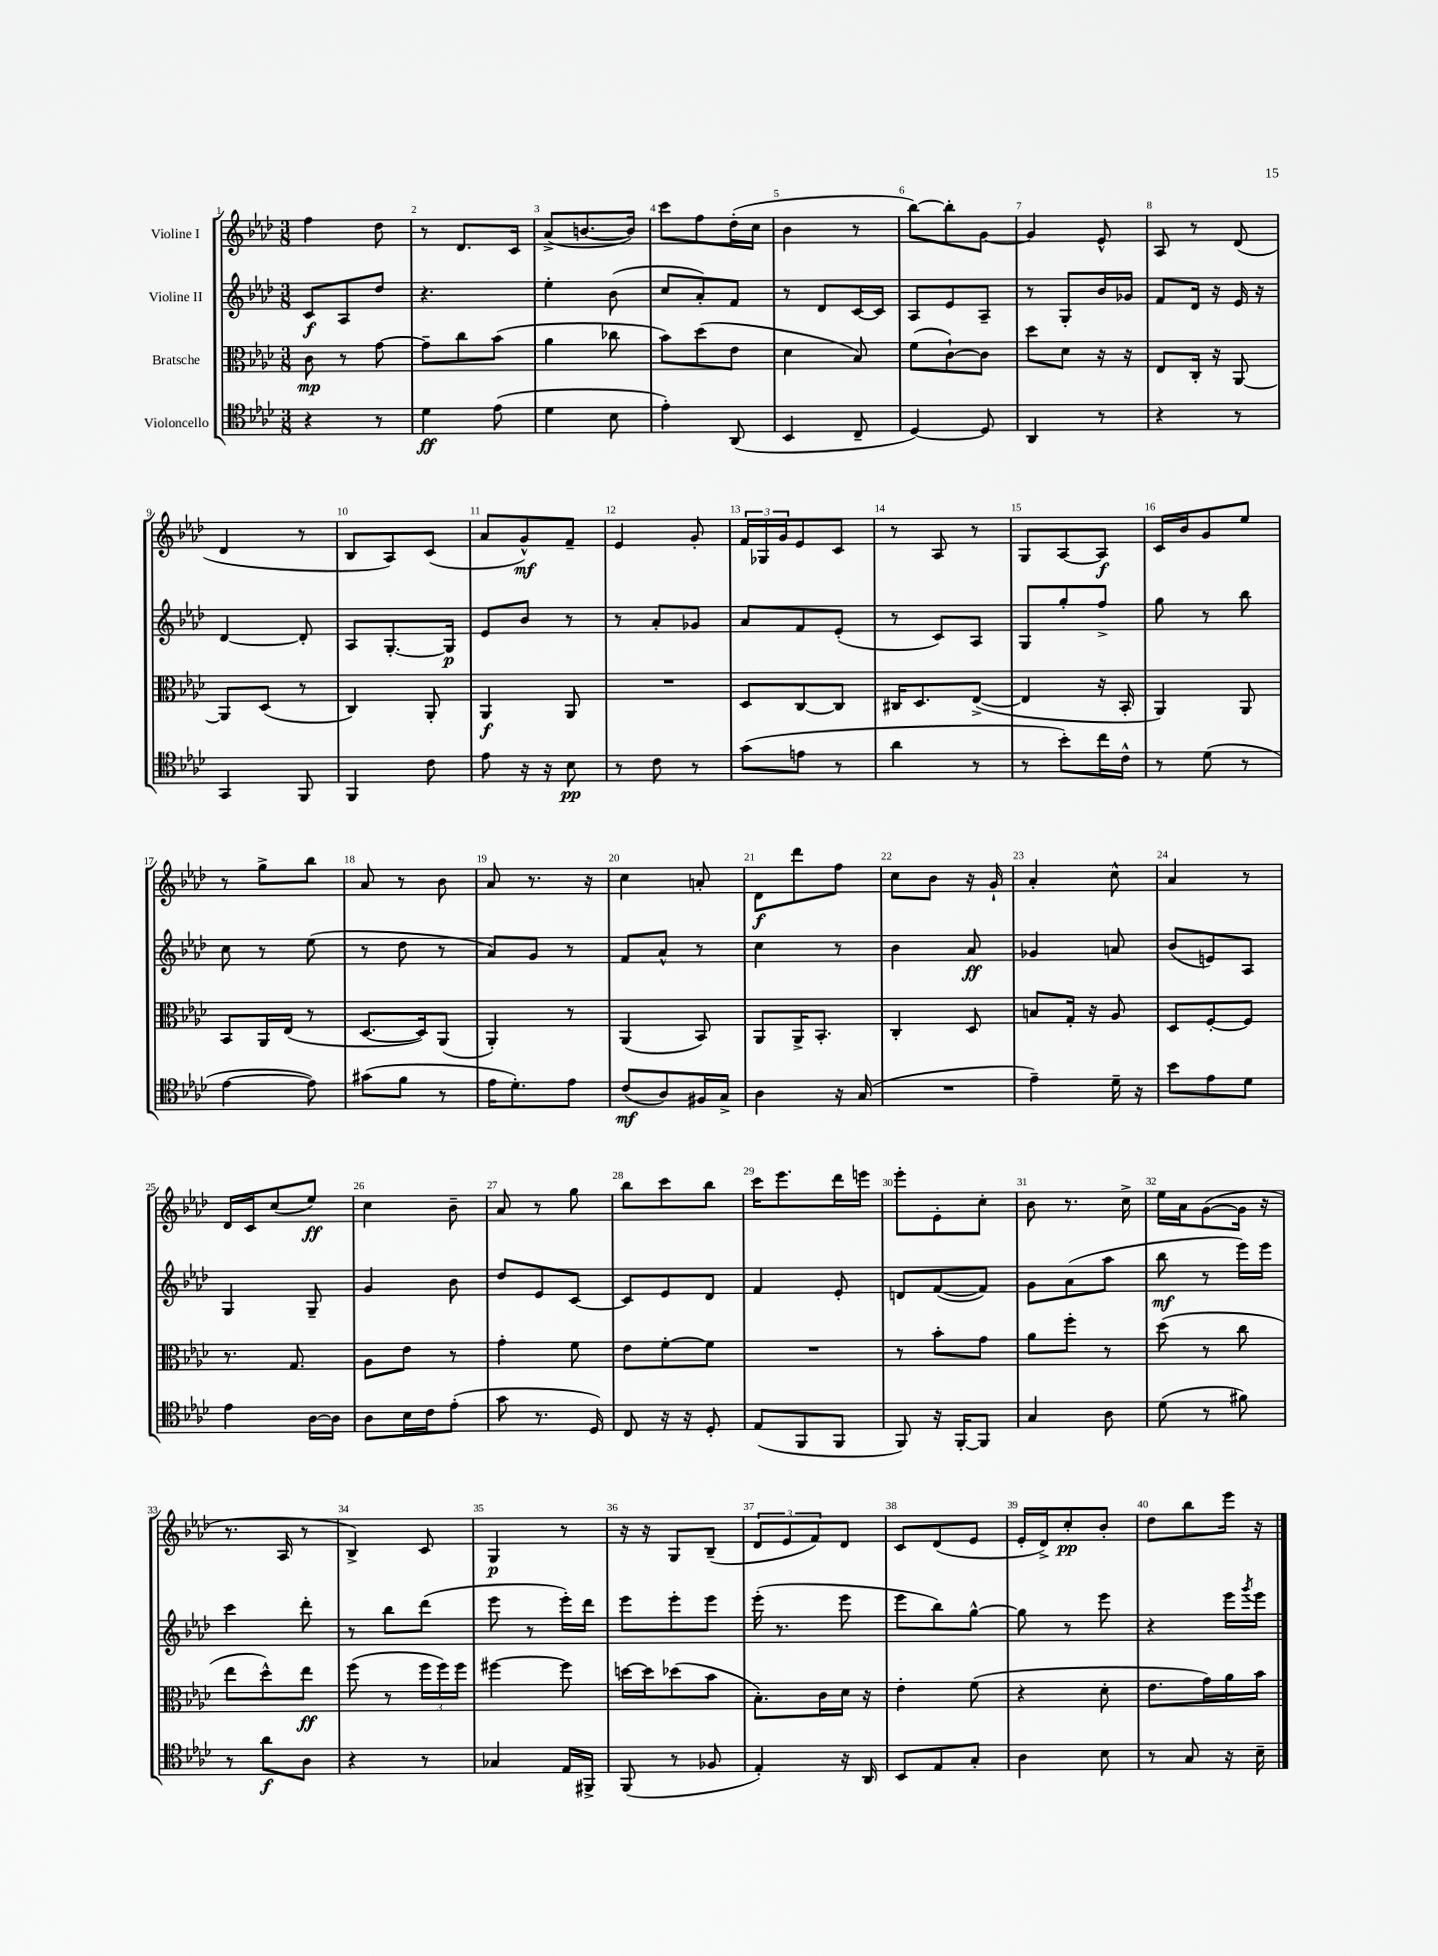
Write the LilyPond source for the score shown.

<<
\new StaffGroup <<
\new Staff = "s0" \with { instrumentName = "Violine I" } {
    \clef treble \key aes \major \numericTimeSignature \time 3/8
    f''4 des''8 |
    r8 des'8. c'16 |
    aes'8->( b'8.~ b'16) |
    c'''8 f''8 des''16-.( c''16 |
    bes'4 r8 |
    bes''8~) bes''8-. g'8~ |
    g'4 ees'8-^ |
    aes8 r8 des'8( |
    des'4 r8 |
    bes8 aes8) c'8( |
    aes'8 g'8-^\mf) f'8-- |
    ees'4 g'8-. |
    \tuplet 3/2 { f'16 ges16 g'16 } ees'8 c'8 |
    r8 aes8 r8 |
    g8 aes8~ aes8\f |
    c'16 bes'16 g'8 ees''8 |
    r8 g''8-> bes''8 |
    aes'8 r8 bes'8 |
    aes'8 r8. r16 |
    c''4 a'8-. |
    des'8\f des'''8 f''8 |
    c''8 bes'8 r16 g'16-! |
    aes'4-. c''8-^ |
    aes'4 r8 |
    des'16 c'16 c''8( ees''8\ff) |
    c''4 bes'8-- |
    aes'8 r8 g''8 |
    bes''8 c'''8 bes''8 |
    c'''16 ees'''8. des'''16 e'''16 |
    ees'''8-. ees'8-. c''8-. |
    bes'8 r8. c''16-> |
    ees''16 aes'16 g'8~( g'16 r16 |
    r8. aes16 r8 |
    bes4->) c'8 |
    g4\p r8 |
    r16 r16 g8 bes8--( |
    \tuplet 3/2 { des'8 ees'8 f'8) } des'8 |
    c'8 des'8( ees'8 |
    ees'16-. des'16->) c''8-.\pp bes'8-. |
    des''8 bes''8 ees'''16 r16 \bar "|." |
}
\new Staff = "s1" \with { instrumentName = "Violine II" } {
    \clef treble \key aes \major \numericTimeSignature \time 3/8
    c'8\f aes8 des''8 |
    r4. |
    ees''4-. bes'8( |
    c''8 aes'8-.) f'8 |
    r8 des'8 c'16~ c'16 |
    aes8 ees'8 aes8-- |
    r8 g8-. bes'16 ges'16 |
    f'8 des'16 r16 ees'16 r16 |
    des'4~ des'8-. |
    aes8 g8.~-. g16\p |
    ees'8 bes'8 r8 |
    r8 aes'8-. ges'8 |
    aes'8 f'8 ees'8-.( |
    r8 c'8) aes8 |
    g8 g''8-. f''8-> |
    g''8 r8 bes''8 |
    c''8 r8 ees''8( |
    r8 des''8 r8 |
    aes'8) g'8 r8 |
    f'8 aes'8-^ r8 |
    c''4 r8 |
    bes'4 aes'8\ff |
    ges'4 a'8 |
    bes'8( e'8) aes8 |
    g4 g8-- |
    g'4 bes'8 |
    des''8 ees'8 c'8~ |
    c'8 ees'8 des'8 |
    f'4 ees'8-. |
    d'8 f'8~( f'8) |
    g'8 aes'8( aes''8 |
    bes''8\mf r8 ees'''16) ees'''16 |
    c'''4 des'''8-. |
    r8 bes''8 des'''8( |
    ees'''8 r8 ees'''16-.) des'''16 |
    ees'''8 ees'''8-. ees'''8 |
    ees'''16-.( r8. ees'''8 |
    ees'''8 bes''8) g''8~-^ |
    g''8 r8 ees'''8 |
    r4 ees'''16 \acciaccatura { g'''8 } ees'''16 \bar "|." |
}
\new Staff = "s2" \with { instrumentName = "Bratsche" } {
    \clef alto \key aes \major \numericTimeSignature \time 3/8
    c'8\mp r8 g'8~ |
    g'8-- c''8 bes'8( |
    aes'4 ces''8 |
    bes'8) des''8( ees'8 |
    des'4 bes8) |
    f'8( c'8~-!) c'8 |
    des''8 des'8 r16 r16 |
    ees8 c16-. r16 aes,8~ |
    aes,8 des8( r8 |
    c4) aes,8-. |
    aes,4\f aes,8 |
    R4. |
    des8 c8~ c8 |
    cis16 des8. ees8~->( |
    ees4 r16 bes,16-. |
    aes,4) aes,8 |
    bes,8 aes,16 ees16( r8 |
    des8.~ des16) aes,8( |
    aes,4-.) r8 |
    aes,4( bes,8) |
    aes,8 aes,16-> bes,8.-. |
    c4-. des8 |
    b8 g16-. r16 aes8 |
    des8 f8~-. f8 |
    r8. g8. |
    aes8 ees'8 r8 |
    g'4-. f'8 |
    ees'8 f'8~-. f'8 |
    R4. |
    r8 bes'8-. g'8 |
    aes'8 f''8-. r8 |
    des''8( r8 c''8 |
    ees''8 des''8-^) ees''8\ff |
    f''8( r8 \tuplet 3/2 { f''16 f''16) f''16 } |
    fis''4~ fis''8 |
    d''16~ d''16 des''8( bes'8 |
    bes8.-.) c'16 des'16 r16 |
    ees'4-. f'8( |
    r4 des'8-. |
    ees'8. g'16) aes'16 bes'16 \bar "|." |
}
\new Staff = "s3" \with { instrumentName = "Violoncello" } {
    \clef tenor \key aes \major \numericTimeSignature \time 3/8
    r4 r8 |
    des'4\ff ees'8( |
    des'4 bes8 |
    ees'4-.) aes,8( |
    bes,4 c8-- |
    des4~) des8 |
    aes,4 r8 |
    r4 r8 |
    g,4 f,8 |
    f,4 c'8 |
    ees'8 r16 r16 bes8\pp |
    r8 c'8 r8 |
    g'8( e'8 r8 |
    aes'4 r8 |
    r8 bes'8-.) c''16 c'16-^ |
    r8 des'8( r8 |
    ees'4~ ees'8) |
    gis'8( f'8 r8 |
    ees'16 des'8.-.) ees'8 |
    c'8\mf( aes8) fis16 g16-> |
    aes4 r16 g16( |
    R4. |
    ees'4--) des'16-- r16 |
    bes'8 ees'8 des'8 |
    ees'4 aes16~ aes16 |
    aes8 bes16 c'16 ees'8-.( |
    g'8 r8. des16) |
    c8 r16 r16 des8-. |
    ees8( f,8 f,8 |
    f,8) r16 f,16~-. f,8 |
    g4 aes8 |
    des'8( r8 fis'8) |
    r8 aes'8\f aes8 |
    r4 r8 |
    ges4 ees16 fis,16-> |
    f,8( r8 fes8 |
    ees4-.) r16 aes,16 |
    bes,8 ees8 g8-. |
    aes4 bes8 |
    r8 g8 r16 bes16-- \bar "|." |
}
>>
>>
\layout { \context { \Score \override BarNumber.break-visibility = ##(#f #t #t) barNumberVisibility = #all-bar-numbers-visible } }
